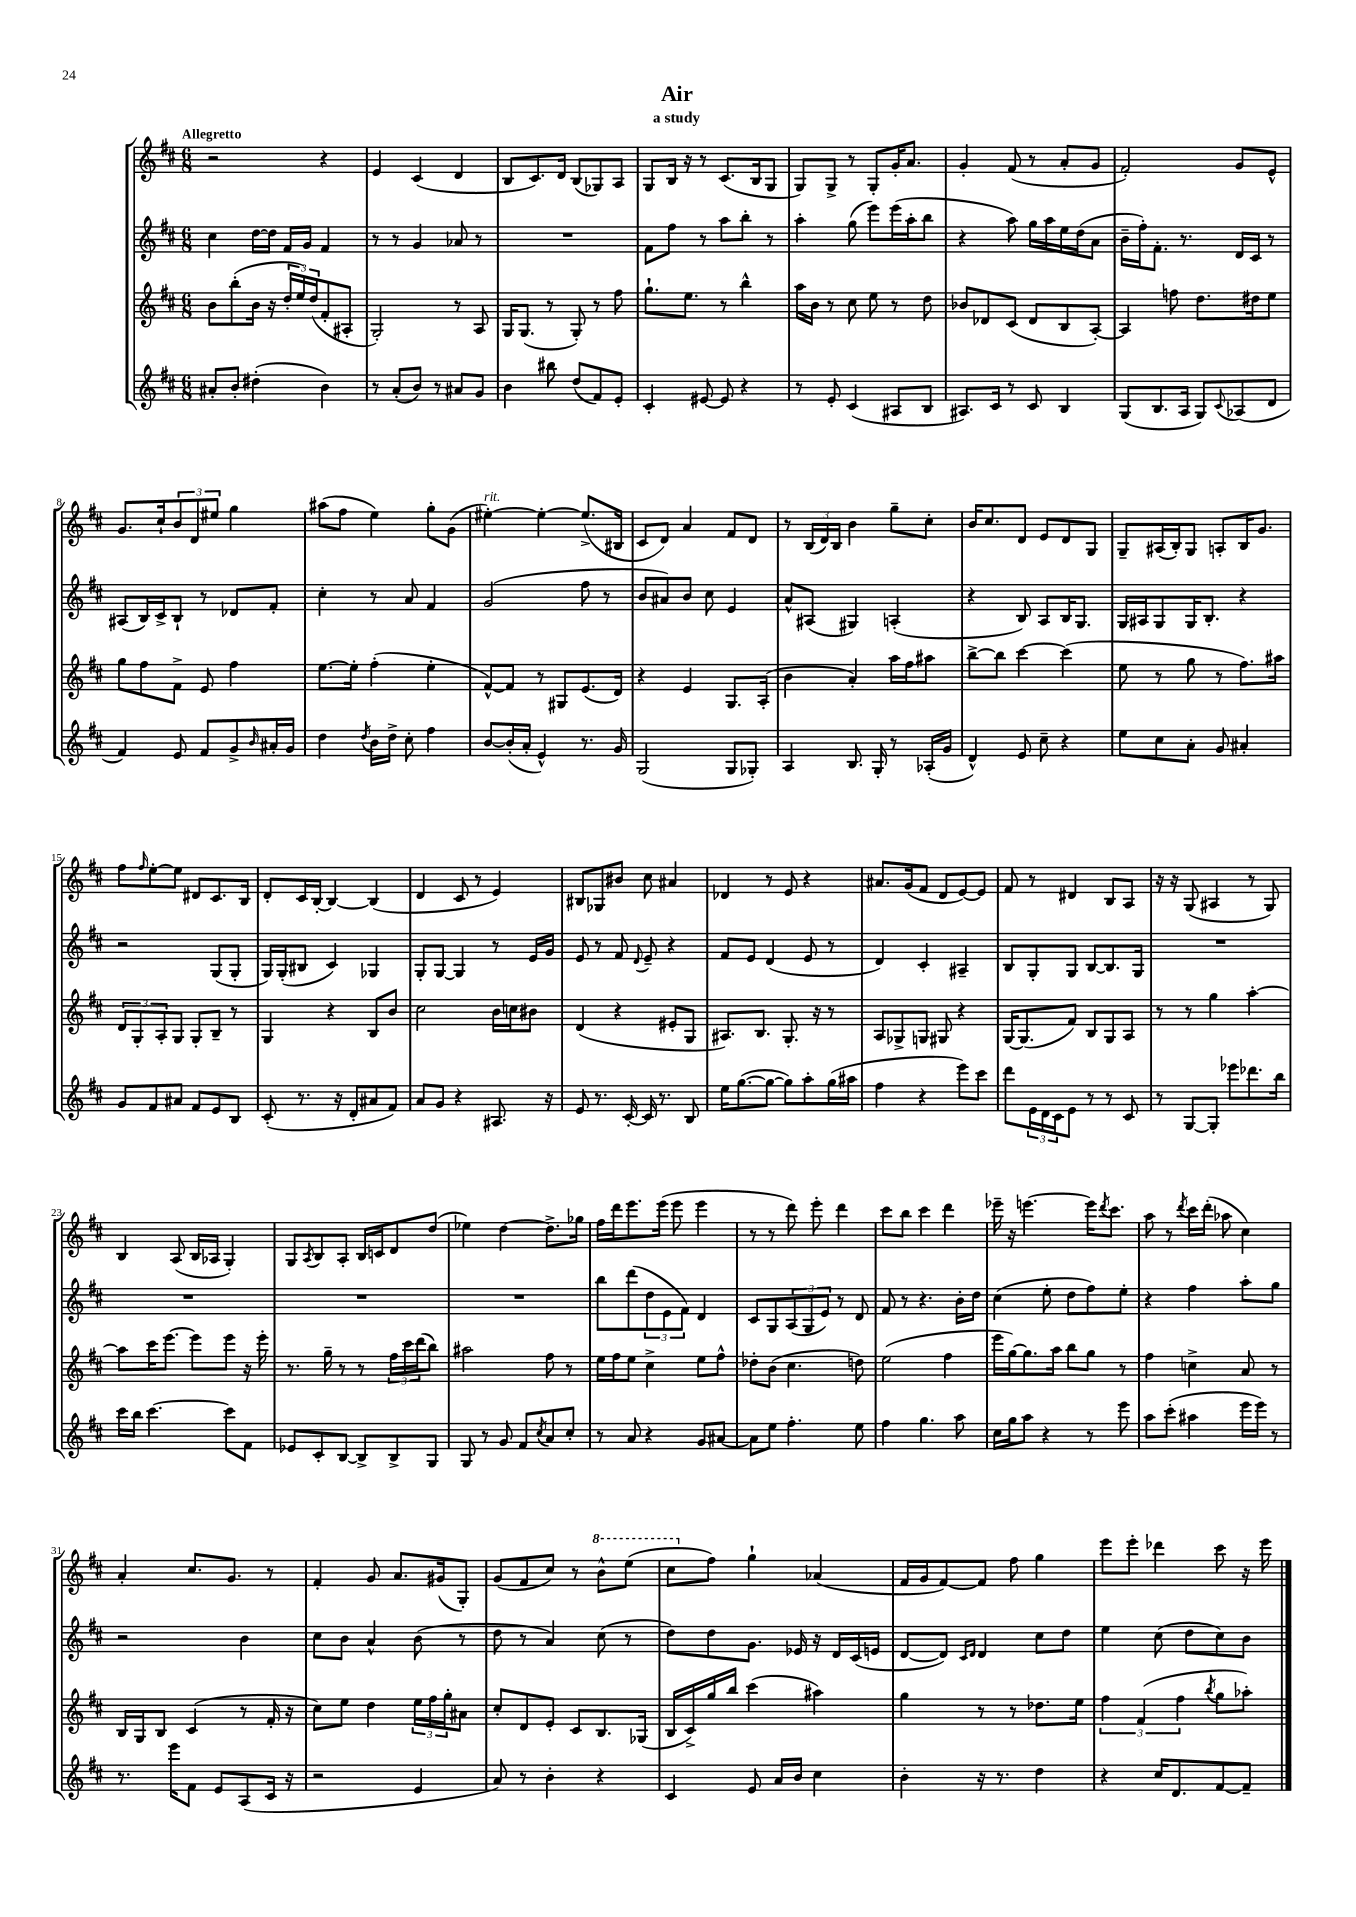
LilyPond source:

\header { title = "Air" subtitle = "a study" }
<<
\new StaffGroup <<
\new Staff = "s0" {
    \clef treble \key d \major \numericTimeSignature \time 6/8 \tempo "Allegretto"
    r2 r4 |
    e'4 cis'4( d'4 |
    b8 cis'8.) d'16 b8( ges8) a8 |
    g8 b16 r16 r8 cis'8.( b16 g8 |
    g8) g8-> r8 g8-. g'16-. a'8. |
    g'4-. fis'8( r8 a'8-. g'8 |
    fis'2-.) g'8 e'8-^ |
    g'8. cis''16-! \tuplet 3/2 { b'8 d'8 eis''8 } g''4 |
    ais''8( fis''8 e''4) g''8-. g'8( |
    eis''4~-.^\markup { \italic "rit." }) eis''4~-. eis''8.->( bis16 |
    cis'8 d'8) a'4 fis'8 d'8 |
    r8 \tuplet 3/2 { b16( d'16) b16 } b'4 g''8-- cis''8-. |
    b'16 cis''8. d'8 e'8 d'8 g8 |
    g8-- ais16( b16-.) g8 a8-. b16 g'8. |
    fis''8 \grace { fis''16 } e''8~-. e''8 dis'8 cis'8. b16 |
    d'8-. cis'16 b16~-. b4~ b4( |
    d'4 cis'8 r8 e'4) |
    bis8 ges8 bis'8 cis''8 ais'4 |
    des'4 r8 e'8 r4 |
    ais'8. g'16( fis'8 d'8 e'8~) e'8 |
    fis'8 r8 dis'4 b8 a8 |
    r16 r16 g8( ais4 r8 g8) |
    b4 a8( b16 aes16 g4-.) |
    g8 \acciaccatura { a8 } b8 a8-. b16 c'16 d'8 d''8( |
    ees''4) d''4~ d''8.-> ges''16 |
    fis''16 d'''16 e'''8. e'''16( e'''8 e'''4 |
    r8 r8 d'''8) e'''8-. d'''4 |
    cis'''8 b''8 cis'''4 d'''4 |
    ees'''16-- r16 e'''4.~ e'''16 \acciaccatura { d'''8 } cis'''8. |
    a''8 r8 \acciaccatura { d'''8 } cis'''16 d'''16-.( aes''8 cis''4) |
    a'4-. cis''8. g'8. r8 |
    fis'4-. g'8 a'8. gis'16( g8-.) |
    g'8( fis'8 cis''8) r8 \ottava #1 b''8-^ e'''8( |
    cis'''8 \ottava #0 fis''8) g''4-! aes'4( |
    fis'16 g'16 fis'8~) fis'8 fis''8 g''4 |
    e'''8 e'''8-. des'''4 cis'''8 r16 e'''16 \bar "|." |
}
\new Staff = "s1" {
    \clef treble \key d \major \numericTimeSignature \time 6/8
    cis''4 d''16~ d''16 fis'16 g'16 fis'4 |
    r8 r8 g'4 aes'8 r8 |
    R2. |
    fis'8 fis''8 r8 a''8 b''8-. r8 |
    a''4-. g''8( e'''8) e'''16( a''16-. b''8 |
    r4 a''8) g''16 a''16 e''16 d''16( a'8 |
    b'16-- fis''16-.) fis'8.-. r8. d'16 cis'16 r8 |
    ais8( b16) cis'16-> b8-! r8 des'8 fis'8-. |
    cis''4-. r8 a'8 fis'4 |
    g'2( fis''8 r8 |
    b'8 ais'8) b'8 cis''8 e'4 |
    a'8-^ ais8( gis4) a4-.( |
    r4 b8) a8 b16 g8. |
    g16 ais16 g8 g16 b8.-. r4 |
    r2 g8( g8-. |
    g16) g16-.( bis8 cis'4) ges4 |
    g8-. g8~ g4 r8 e'16 g'16 |
    e'8 r8 fis'8 \appoggiatura { d'8 } e'8-- r4 |
    fis'8 e'8 d'4( e'8 r8 |
    d'4) cis'4-. ais4-- |
    b8 g8-. g8 b8~ b8. g16 |
    R2. |
    R2. |
    R2. |
    R2. |
    b''8 d'''8( \tuplet 3/2 { d''8 e'8 fis'8) } d'4 |
    cis'8 g8 \tuplet 3/2 { a8( g8 e'8) } r8 d'8 |
    fis'8 r8 r4. b'16-. d''16 |
    cis''4( e''8-. d''8 fis''8) e''8-. |
    r4 fis''4 a''8-. g''8 |
    r2 b'4 |
    cis''8 b'8 a'4-^ b'8( r8 |
    d''8 r8 a'4) cis''8( r8 |
    d''8) d''8 g'8. ees'16 r16 d'16 cis'16( e'16 |
    d'8~ d'8) \grace { cis'16 d'16 } d'4 cis''8 d''8 |
    e''4 cis''8( d''8 cis''8) b'8 \bar "|." |
}
\new Staff = "s2" {
    \clef treble \key d \major \numericTimeSignature \time 6/8
    b'8 b''8-.( b'16 r16 \tuplet 3/2 { d''16-. e''16) d''16( } fis'8-. ais8-. |
    g2-.) r8 a8 |
    g16 g8.( r8 g8-.) r8 fis''8 |
    g''8.-! e''8. r8 b''4-^ |
    a''16 b'16 r8 cis''8 e''8 r8 d''8 |
    bes'8 des'8 cis'8( des'8 b8 a8~-.) |
    a4 f''8 d''8. dis''16 e''8 |
    g''8 fis''8 fis'8-> e'8 fis''4 |
    e''8.~ e''16-. fis''4-.( e''4-. |
    fis'8~-^) fis'8 r8 gis8 e'8.( d'16) |
    r4 e'4 g8. a16-.( |
    b'4 a'4-.) a''16 fis''16 ais''8 |
    b''8~-> b''8 cis'''4~ cis'''4( |
    e''8 r8 g''8 r8 fis''8.) ais''16 |
    \tuplet 3/2 { d'8 g8-. a8-. } g8 g8-. b8-- r8 |
    g4 r4 b8 b'8 |
    cis''2 b'16 c''16 bis'8 |
    d'4( r4 eis'8-. g8 |
    ais8.) b8. g8.-. r16 r8 |
    a8 ges8-> g8 gis8 r4 |
    g16~ g8.( fis'8) b8 g8 a8 |
    r8 r8 g''4 a''4~-. |
    a''8 cis'''16 e'''8.~ e'''8 e'''8 r16 e'''16-. |
    r8. g''16-- r8 r8 \tuplet 3/2 { fis''16 cis'''16 d'''16( } b''8) |
    ais''2 fis''8 r8 |
    e''16 fis''16 e''8 cis''4-> e''8 fis''8-^ |
    des''8-. b'8( cis''4. d''8) |
    e''2( fis''4 |
    e'''16 g''16~) g''8. a''16 b''8 g''8 r8 |
    fis''4 c''4-> a'8 r8 |
    b16 g16 b8 cis'4( r8 fis'16-. r16 |
    cis''8) e''8 d''4 \tuplet 3/2 { e''16 fis''16 g''16-. } ais'8 |
    cis''8-. d'8 e'8-. cis'8 b8. ges16( |
    b16 cis'16->) g''16 b''16 cis'''4( ais''4) |
    g''4 r8 r8 des''8. e''16 |
    \tuplet 3/2 { fis''4 fis'4( fis''4 } \acciaccatura { b''8 } g''8 aes''8-.) \bar "|." |
}
\new Staff = "s3" {
    \clef treble \key d \major \numericTimeSignature \time 6/8
    ais'8-. b'8-. dis''4-.( b'4) |
    r8 a'8-.( b'8) r8 ais'8 g'8 |
    b'4 bis''8 d''8( fis'8) e'8-. |
    cis'4-. eis'8~ eis'8 r4 |
    r8 e'8-. cis'4( ais8 b8 |
    ais8.) cis'16 r8 cis'8 b4 |
    g8( b8. a16 g8) \appoggiatura { cis'8 } aes8( d'8 |
    fis'4) e'8 fis'8 g'8-> \grace { b'16 } ais'16-. g'16 |
    d''4 \acciaccatura { d''8 } b'16 d''16-> cis''8-. fis''4 |
    b'8~ b'16-.( a'16-. e'4-^) r8. g'16 |
    g2( g8 ges8-.) |
    a4 b8. g16-. r8 aes16-.( g'16 |
    d'4-^) e'8 cis''8-- r4 |
    e''8 cis''8 a'8-. g'8 ais'4-. |
    g'8 fis'8 ais'8 fis'8 e'8 b8 |
    cis'8-.( r8. r16 d'8-. ais'8 fis'8) |
    a'8 g'8 r4 ais8. r16 |
    e'8 r8. cis'16~-. cis'16 r8. b8 |
    e''16 g''8.~( g''8~ g''8) a''8-. g''16( ais''16 |
    fis''4 r4 e'''8) cis'''8 |
    d'''8 \tuplet 3/2 { e'16 d'16 cis'16 } e'8 r8 r8 cis'8 |
    r8 g8~ g8-. ees'''8 des'''8. b''16 |
    cis'''16 b''16 cis'''4.~ cis'''8 fis'8 |
    ees'8 cis'8-. b8~ b8-> b8-> g8 |
    g8 r8 g'8 fis'8 \acciaccatura { cis''8 } a'8 cis''8-. |
    r8 a'8 r4 g'8 ais'8~ |
    ais'8 e''8 fis''4.-. e''8 |
    fis''4 g''4. a''8 |
    cis''16 g''16 a''8 r4 r8 e'''8 |
    a''8 cis'''8-.( ais''4 e'''16 e'''16) r8 |
    r8. e'''16 fis'8 e'8 a8( cis'16 r16 |
    r2 e'4 |
    a'8) r8 b'4-. r4 |
    cis'4 e'8 a'16 b'16 cis''4 |
    b'4-. r16 r8. d''4 |
    r4 cis''16 d'8. fis'8~ fis'8-- \bar "|." |
}
>>
>>
